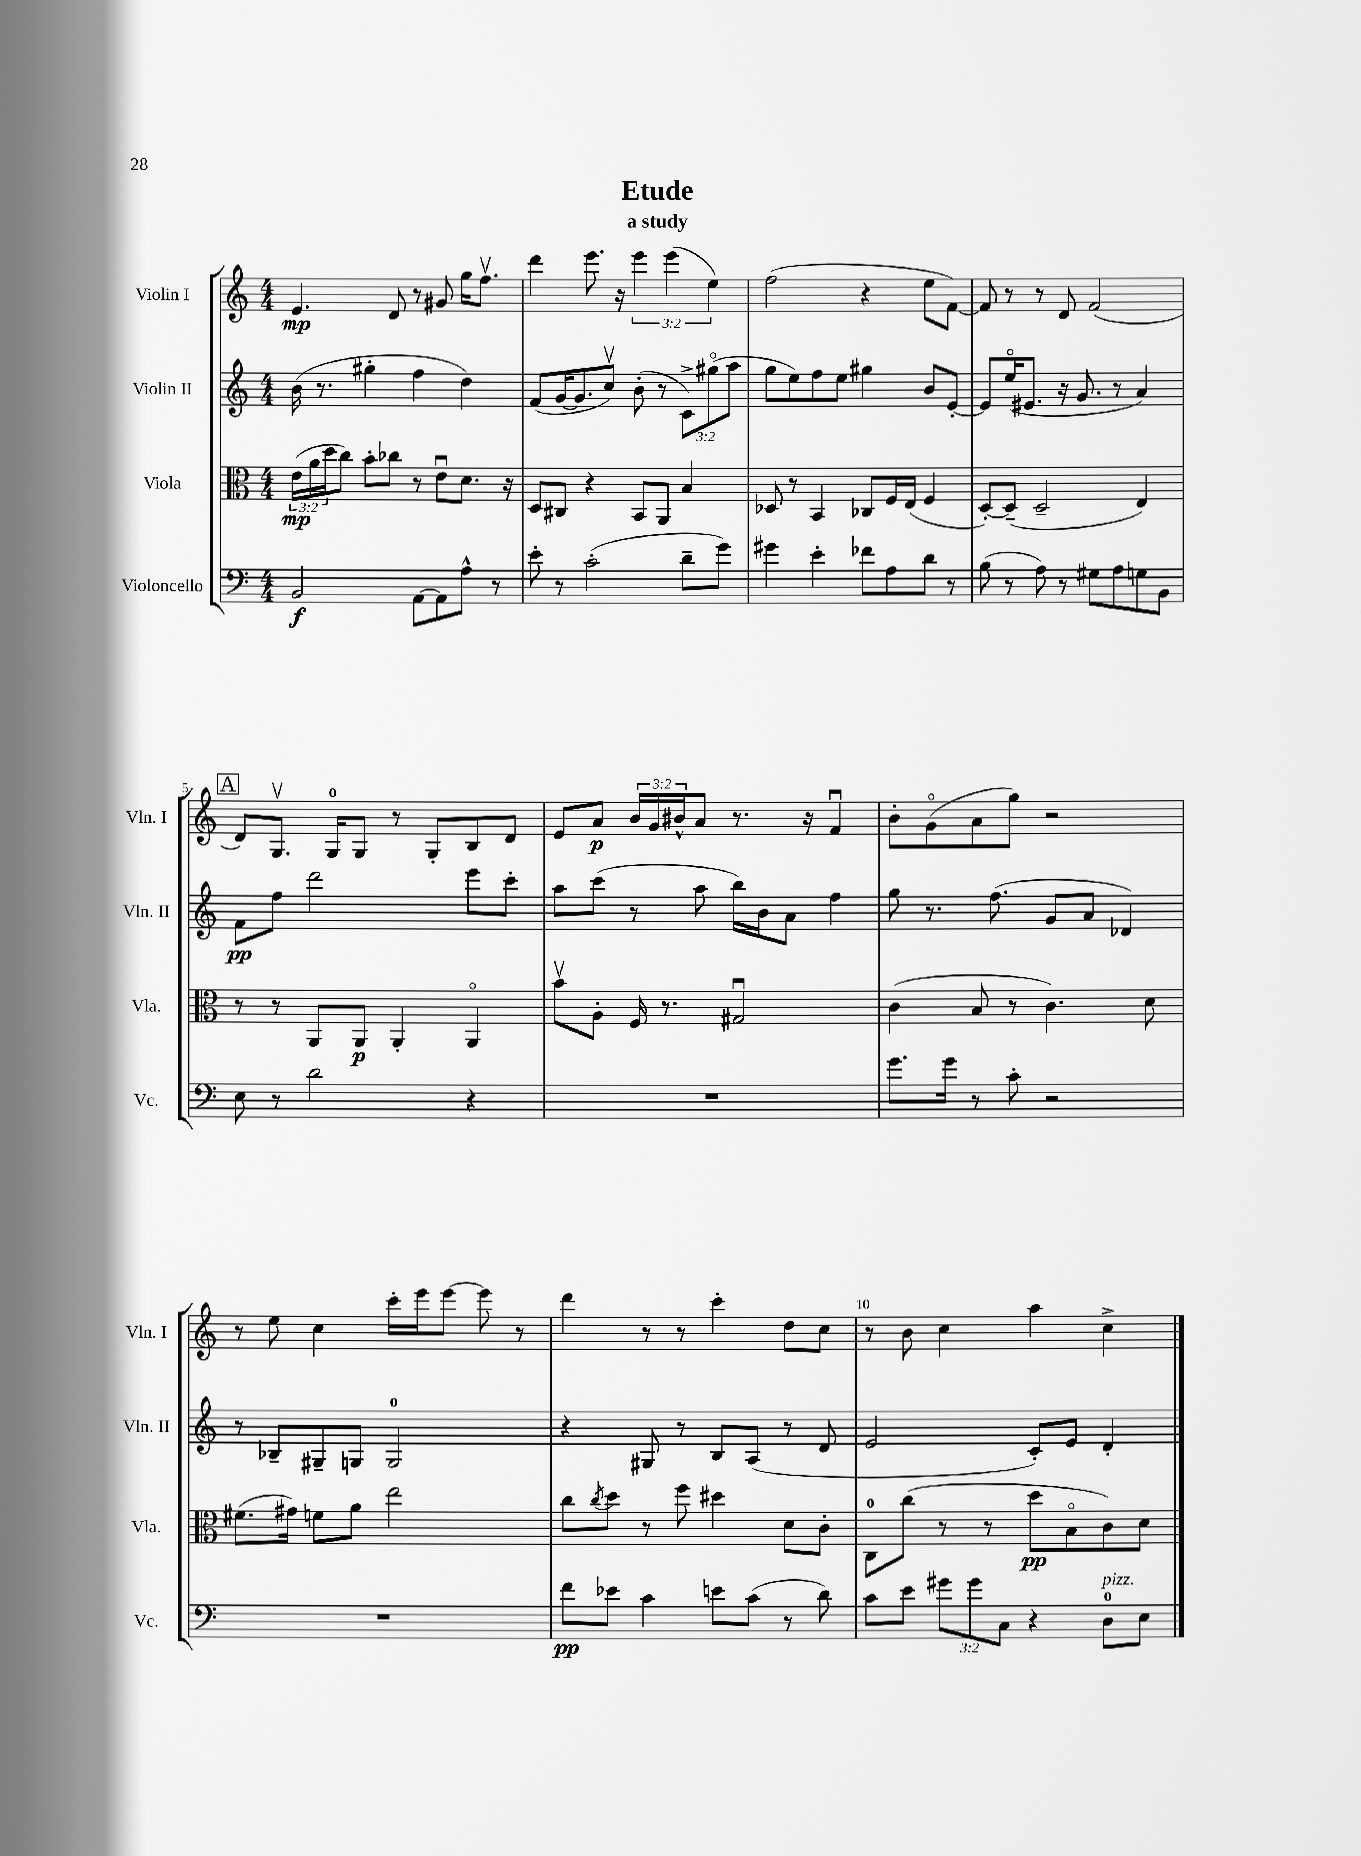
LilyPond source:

\header { title = "Etude" subtitle = "a study" }
<<
\new StaffGroup <<
\new Staff = "s0" \with { instrumentName = "Violin I" shortInstrumentName = "Vln. I" } {
    \clef treble \key c \major \numericTimeSignature \time 4/4 \override Staff.TupletNumber.text = #tuplet-number::calc-fraction-text
    e'4.\mp d'8 r8 gis'8 g''16 f''8.\upbow |
    d'''4 e'''8. r16 \tuplet 3/2 { e'''4 e'''4( e''4) } |
    f''2( r4 e''8 f'8~) |
    f'8 r8 r8 d'8 f'2( |
    \mark \markup { \box "A" } d'8) g8.\upbow g16-0 g8 r8 g8-. b8 d'8 |
    e'8 a'8\p \tuplet 3/2 { b'16 g'16 bis'16-^ } a'8 r8. r16 f'4\downbow |
    b'8-. g'8\flageolet( a'8 g''8) r2 |
    r8 e''8 c''4 c'''16-. e'''16 e'''8~ e'''8 r8 |
    d'''4 r8 r8 c'''4-. d''8 c''8 |
    r8 b'8 c''4 a''4 c''4-> \bar "|." |
}
\new Staff = "s1" \with { instrumentName = "Violin II" shortInstrumentName = "Vln. II" } {
    \clef treble \key c \major \numericTimeSignature \time 4/4 \override Staff.TupletNumber.text = #tuplet-number::calc-fraction-text
    b'16( r8. gis''4-. f''4 d''4) |
    f'8( g'16~ g'8. c''8\upbow) b'8-.( r8 \tuplet 3/2 { c'8->) gis''8\flageolet( a''8 } |
    g''8 e''8) f''8 e''8 gis''4 b'8 e'8~-. |
    e'8 e''16\flageolet( eis'8. r16 g'8. r8 a'4) |
    \mark \markup { \box "A" } f'8\pp f''8 d'''2 e'''8 c'''8-. |
    a''8 c'''8( r8 a''8 b''16) b'16 a'8 f''4 |
    g''8 r8. f''8.( g'8 a'8 des'4) |
    r8 bes8-- gis8-- g8 g2-0 |
    r4 gis8 r8 b8 a8( r8 d'8 |
    e'2 c'8-.) e'8 d'4-. \bar "|." |
}
\new Staff = "s2" \with { instrumentName = "Viola" shortInstrumentName = "Vla." } {
    \clef alto \key c \major \numericTimeSignature \time 4/4 \override Staff.TupletNumber.text = #tuplet-number::calc-fraction-text
    \tuplet 3/2 { e'16\mp( a'16 d''16 } c''8) b'8-. ces''8 r8 e'8\downbow d'8. r16 |
    d8 cis8 r4 b,8 a,8 b4 |
    des8 r8 b,4 ces8 f16 e16( f4 |
    d8~-.) d8--( d2-- e4) |
    \mark \markup { \box "A" } r8 r8 a,8 a,8\p a,4-. a,4\flageolet |
    b'8\upbow a8-. f16 r8. gis2\downbow |
    c'4( b8 r8 c'4.) d'8 |
    fis'8.( gis'16) f'8 a'8 e''2 |
    c''8 \acciaccatura { c''8 } d''8 r8 f''8 dis''4 d'8 c'8-. |
    c8-0 c''8( r8 r8 d''8\pp b8\flageolet c'8) d'8 \bar "|." |
}
\new Staff = "s3" \with { instrumentName = "Violoncello" shortInstrumentName = "Vc." } {
    \clef bass \key c \major \numericTimeSignature \time 4/4 \override Staff.TupletNumber.text = #tuplet-number::calc-fraction-text
    b,2\f a,8~ a,8 a8-^ r8 |
    e'8-. r8 c'2-.( d'8-- g'8) |
    gis'4 e'4-. fes'8 a8 d'8 r8 |
    b8( r8 a8) r8 gis8 a8 g8 b,8 |
    \mark \markup { \box "A" } e8 r8 d'2 r4 |
    R1 |
    g'8. g'16 r8 c'8-. r2 |
    R1 |
    f'8\pp ees'8 c'4 e'8 c'8( r8 d'8) |
    c'8 e'8 \tuplet 3/2 { gis'8 gis'8 c8 } r4 d8-0^\markup { \italic "pizz." } e8 \bar "|." |
}
>>
>>
\layout { \context { \Score \override BarNumber.break-visibility = ##(#f #t #t) barNumberVisibility = #(every-nth-bar-number-visible 5) } }
